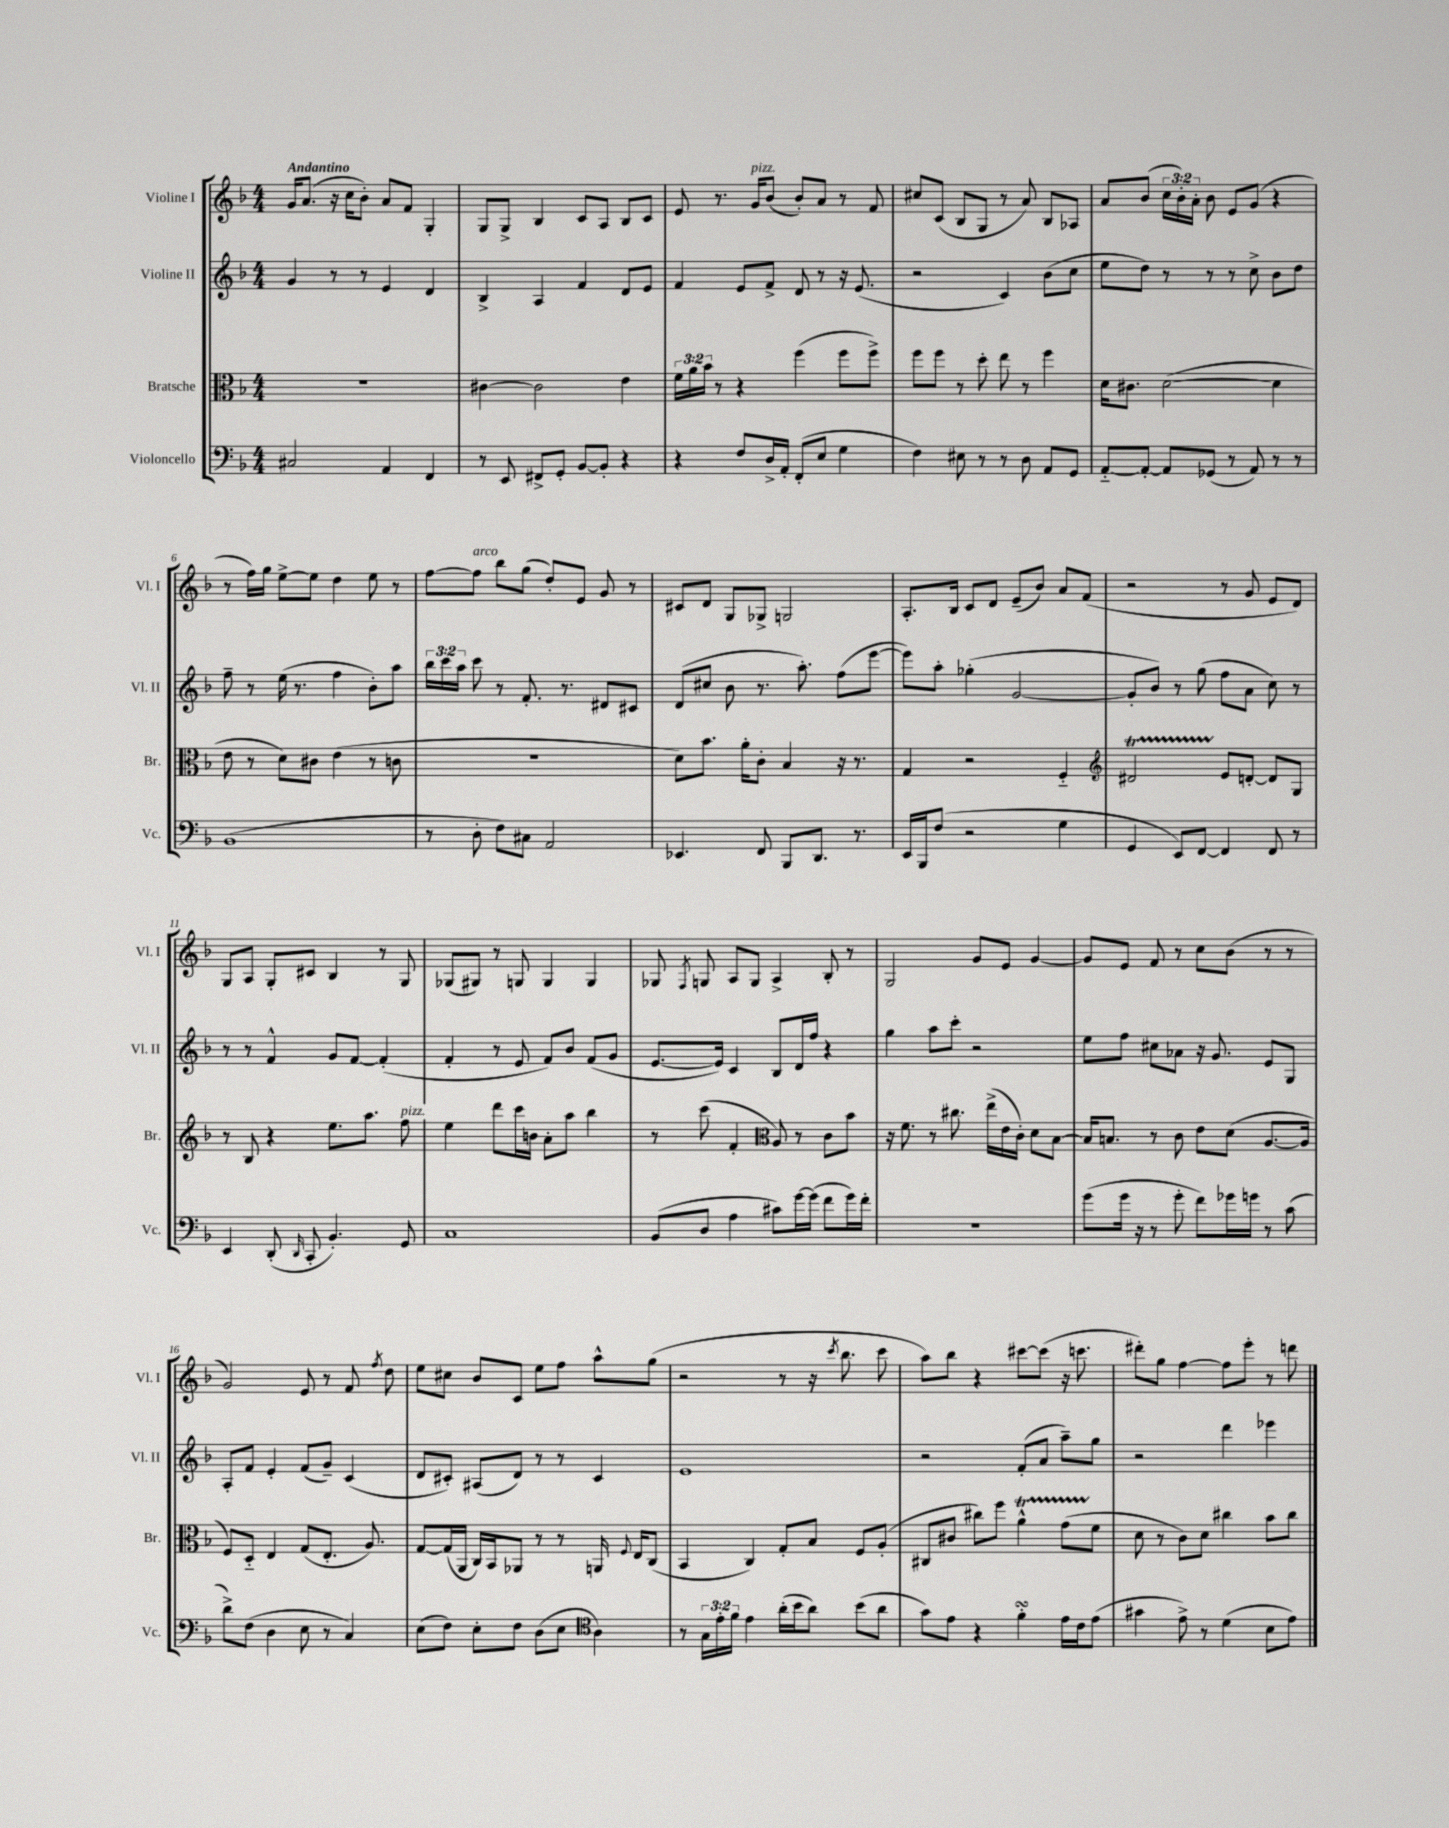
<<
\new StaffGroup <<
\new Staff = "s0" \with { instrumentName = "Violine I" shortInstrumentName = "Vl. I" } {
    \clef treble \key f \major \numericTimeSignature \time 4/4 \override Staff.TupletNumber.text = #tuplet-number::calc-fraction-text \tempo "Andantino"
    \autoBeamOff g'16[ a'8.]( r16 c''16[ bes'8]-.) a'8[ f'8] g4-. |
    g8[ g8]-> bes4 c'8[ a8] bes8[ c'8] |
    e'8 r8. g'16[^\markup { \italic "pizz." } bes'8]( bes'8[-.) a'8] r8 f'8 |
    cis''8[ c'8]( bes8[ g8] r8 a'8) bes8[ aes8] |
    a'8[ bes'8]( \tuplet 3/2 { c''16[ bes'16-.) a'16]-. } bes'8 e'8[ g'8]( r4 |
    r8 f''16[) g''16] e''8[~-> e''8] d''4 e''8 r8 |
    f''8[~ f''8]^\markup { \italic "arco" } bes''8[ g''8]( d''8[-.) e'8] g'8 r8 |
    cis'8[ d'8] g8[ ges8]-> g2 |
    a8.[-. bes16] c'8[ d'8] e'8[--( bes'8]) a'8[ f'8]( |
    r2 r8 g'8 e'8[ d'8]) |
    g8[ a8] g8[-. cis'8] bes4 r8 g8 |
    ges8[( gis8]) r8 g8 g4 g4 |
    ges8 \acciaccatura { f8 } g8 a8[ g8] a4-> bes8-. r8 |
    g2 g'8[ e'8] g'4~ |
    g'8[ e'8] f'8 r8 c''8[ bes'8]( r8 r8 |
    g'2) e'8 r8 f'8 \acciaccatura { f''8 } d''8 |
    e''8[ cis''8] bes'8[ c'8] e''8[ f''8] a''8[-^ g''8]( |
    r2 r8 r16 \acciaccatura { c'''8 } bes''8. c'''8 |
    a''8[) bes''8] r4 cis'''8[~ cis'''8]( r16 c'''8. |
    dis'''8[-.) g''8] f''4~ f''8[ e'''8]-. r8 d'''8 \bar "|." |
}
\new Staff = "s1" \with { instrumentName = "Violine II" shortInstrumentName = "Vl. II" } {
    \clef treble \key f \major \numericTimeSignature \time 4/4 \override Staff.TupletNumber.text = #tuplet-number::calc-fraction-text
    \autoBeamOff g'4 r8 r8 e'4 d'4 |
    bes4-> a4 f'4 d'8[ e'8] |
    f'4 e'8[ f'8]-> d'8 r8 r16 e'8.( |
    r2 c'4) bes'8[( c''8] |
    e''8[ d''8]) r8 r8 r8 c''8-> bes'8[ d''8] |
    f''8-- r8 e''16( r8. f''4 bes'8[-.) a''8] |
    \tuplet 3/2 { bes''16[ c'''16 a''16] } c'''8 r8 f'8.-. r8. dis'8[ cis'8] |
    d'8[( cis''8] bes'8 r8. a''8.-.) f''8[( e'''8]~ |
    e'''8[) a''8]-. ges''4-.( g'2~ |
    g'8[-. bes'8]) r8 g''8( f''8[ a'8] c''8) r8 |
    r8 r8 f'4-^ g'8[ f'8]~ f'4-.( |
    f'4-. r8 e'8 f'8[) bes'8] f'8[( g'8] |
    e'8.[~ e'16]) c'4 bes8[ d'16 f''16] r4 |
    g''4 a''8[ c'''8]-. r2 |
    e''8[ f''8] cis''8[ aes'8] r16 g'8. e'8[ g8] |
    a8[-. f'8] e'4-. f'8[( g'8]--) c'4( |
    d'8[ cis'8]-.) ais8[( d'8]) r8 r8 cis'4 |
    e'1 |
    r2 f'8[-.( a'8] a''8[--) g''8] |
    r2 d'''4 ees'''4 \bar "|." |
}
\new Staff = "s2" \with { instrumentName = "Bratsche" shortInstrumentName = "Br." } {
    \clef alto \key f \major \numericTimeSignature \time 4/4 \override Staff.TupletNumber.text = #tuplet-number::calc-fraction-text
    \autoBeamOff R1 |
    cis'4~ cis'2 e'4 |
    \tuplet 3/2 { f'16[ a'16 bes'16] } r8 r4 f''4( f''8[ f''8]->) |
    f''8[ f''8] r8 d''8-. e''8 r8 f''4 |
    d'16[ cis'8.] d'2~( d'4 |
    e'8 r8 d'8[) cis'8] e'4( r8 c'8 |
    r1 |
    d'8[) bes'8.] a'16[-. c'8]-. bes4 r16 r8. |
    g4 r2 f4-_ |
    \clef treble dis'2\startTrillSpan e'8[\stopTrillSpan d'8]~-. d'8[ g8] |
    r8 bes8 r4 e''8.[ a''8.] f''8^\markup { \italic "pizz." } |
    e''4 d'''8[ c'''16 b'16] a'8[-. a''8] bes''4 |
    r8 c'''8( f'4-. \clef alto a8) r8 c'8[ bes'8] |
    r16 f'8. r8 cis''8. e''16[->( e'16 c'16]-.) d'8[ bes8]~ |
    bes16[ b8.] r8 c'8 e'8[ d'8]( a8.[~ a16] |
    f8[) d8]-_ e4 g8[( e8.]-. a8.) |
    g8[~ g16( a,16] c16[) bes,16 aes,8] r8 r8 a,16 \appoggiatura { f8 } e16[ c8]( |
    bes,4 c4) g8[-. bes8] f8[ a8]-.( |
    cis8[ cis'8] cis''8[) f''8] a'4-^\startTrillSpan g'8[( f'8]\stopTrillSpan |
    d'8 r8 c'8[) d'8] cis''4 bes'8[ cis''8] \bar "|." |
}
\new Staff = "s3" \with { instrumentName = "Violoncello" shortInstrumentName = "Vc." } {
    \clef bass \key f \major \numericTimeSignature \time 4/4 \override Staff.TupletNumber.text = #tuplet-number::calc-fraction-text
    \autoBeamOff cis2 a,4 f,4 |
    r8 e,8 fis,8[-> g,8]-. bes,8[~ bes,8]-. r4 |
    r4 f8[ d16-> a,16]-. f,8[-.( e8] g4 |
    f4) eis8 r8 r8 d8 a,8[ g,8] |
    a,8[~-_ a,8]~-. a,8[ ges,8]( r8 a,8) r8 r8 |
    bes,1( |
    r8 d8-. f8[) cis8] a,2 |
    ees,4. f,8 bes,,8[ d,8.] r8. |
    e,16[ bes,,16 f8]( r2 g4 |
    g,4 e,8[) f,8]~ f,4 f,8 r8 |
    e,4 d,8-.( \grace { d,16 } c,8-. bes,4.-.) g,8 |
    c1 |
    bes,8[( d8] a4 cis'8[) g'16~ g'16]( f'8[ g'16) f'16]-. |
    R1 |
    g'8[( g'16] r16 r8 g'8-. f'8[) ges'16 g'16] r8 c'8( |
    d'8[->) f8]( d4 e8 r8 c4) |
    e8[( f8]) e8[-. f8] d8[( e8] \clef tenor a4) |
    r8 \tuplet 3/2 { g16[ e'16-. f'16] } e'4 a'16[-.( bes'16 a'8]) bes'8[( a'8] |
    g'8[) e'8] r4 f'4-.\turn e'16[ c'16 e'8]( |
    gis'4 e'8->) r8 d'4( bes8[ e'8]) \bar "|." |
}
>>
>>
